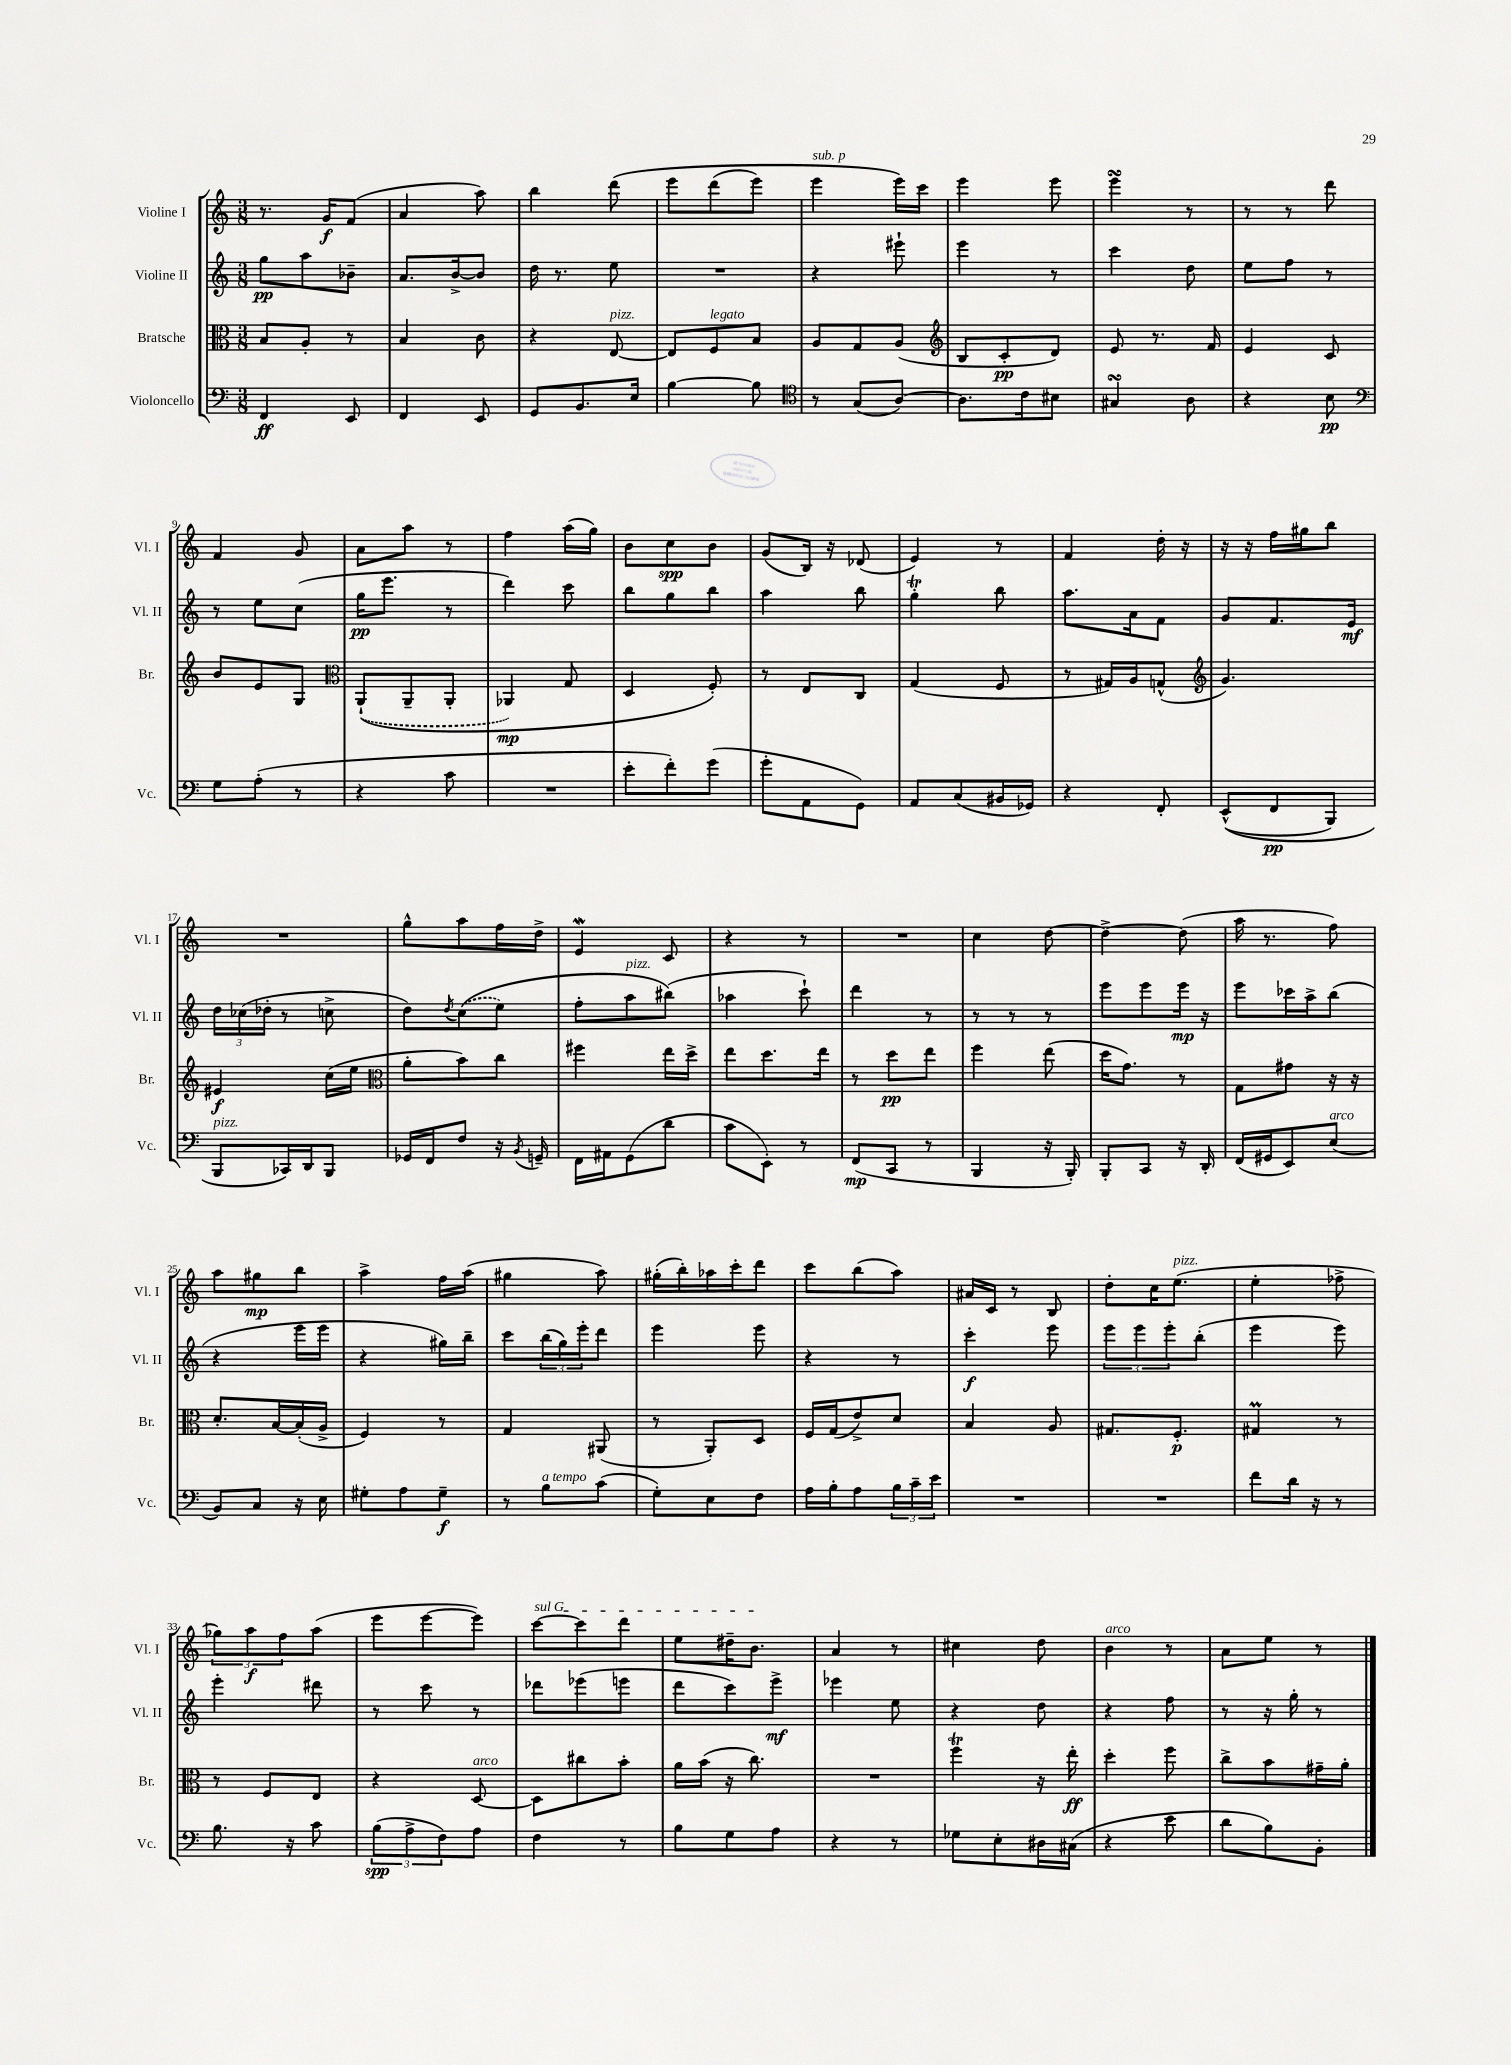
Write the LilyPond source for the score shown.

<<
\new StaffGroup <<
\new Staff = "s0" \with { instrumentName = "Violine I" shortInstrumentName = "Vl. I" } {
    \clef treble \key c \major \numericTimeSignature \time 3/8
    r8. g'16\f f'8( |
    a'4 a''8) |
    b''4 d'''8\( |
    e'''8 d'''8( e'''8) |
    e'''4^\markup { \italic "sub. p" } e'''16\) c'''16 |
    e'''4 e'''8 |
    e'''4\turn r8 |
    r8 r8 d'''8 |
    f'4 g'8 |
    a'8 a''8 r8 |
    f''4 a''16( g''16) |
    b'8 c''8\spp b'8 |
    g'8( b16) r16 des'8( |
    e'4) r8 |
    f'4 d''16-. r16 |
    r16 r16 f''16 gis''16 b''8 |
    R4. |
    g''8-^ a''8 f''16 d''16-> |
    e'4\mordent c'8 |
    r4 r8 |
    R4. |
    c''4 d''8~ |
    d''4~-> d''8( |
    a''16 r8. f''8) |
    a''8 gis''8\mp b''8 |
    a''4-> f''16 a''16( |
    gis''4 a''8) |
    gis''16-.( b''16-.) aes''16 c'''16-. d'''8 |
    c'''8 b''8( a''8) |
    ais'16 c'16 r8 b8 |
    d''8-. c''16 e''8.^\markup { \italic "pizz." }( |
    e''4-. fes''8-> |
    \tuplet 3/2 { ges''8) a''8\f f''8 } a''8( |
    e'''8 e'''8~ e'''8) |
    \once \override TextSpanner.bound-details.left.text = \markup { \italic "sul G" } c'''8~\startTextSpan c'''8 d'''8 |
    e''8 dis''16-- b'8.\stopTextSpan |
    a'4 r8 |
    cis''4 d''8 |
    b'4^\markup { \italic "arco" } r8 |
    a'8 e''8 r8 \bar "|." |
}
\new Staff = "s1" \with { instrumentName = "Violine II" shortInstrumentName = "Vl. II" } {
    \clef treble \key c \major \numericTimeSignature \time 3/8
    g''8\pp a''8 bes'8-- |
    a'8. b'16~-> b'8 |
    d''16 r8. e''8 |
    R4. |
    r4 eis'''8-! |
    e'''4 r8 |
    c'''4 d''8 |
    e''8 f''8 r8 |
    r8 e''8 c''8( |
    g''16\pp e'''8. r8 |
    d'''4) c'''8 |
    b''8 g''8 b''8 |
    a''4 b''8 |
    g''4-.\trill b''8 |
    a''8. a'16 f'8 |
    g'8 f'8. e'16\mf |
    \tuplet 3/2 { d''16 ces''16( des''16-. } r8 c''8-> |
    d''8) \acciaccatura { d''8 } \once \slurDashed c''8(\( e''8) |
    f''8-. a''8^\markup { \italic "pizz." } bis''8(\) |
    aes''4 c'''8-!) |
    d'''4 r8 |
    r8 r8 r8 |
    e'''8 e'''8 e'''16\mp r16 |
    e'''8 ces'''16 a''16-> b''8( |
    r4 e'''16 e'''16 |
    r4 gis''16) b''16-- |
    c'''8 \tuplet 3/2 { b''16( g''16) e'''16-. } d'''8 |
    e'''4 e'''8 |
    r4 r8 |
    c'''4-.\f e'''8 |
    \tuplet 3/2 { e'''8 e'''8 e'''8-. } b''8-.( |
    e'''4 e'''8) |
    e'''4-. dis'''8 |
    r8 c'''8 r8 |
    des'''8 ees'''8( e'''8 |
    d'''8 c'''8) e'''8->\mf |
    ees'''4 e''8 |
    r4 d''8 |
    r4 f''8 |
    r8 r16 g''16-. r8 \bar "|." |
}
\new Staff = "s2" \with { instrumentName = "Bratsche" shortInstrumentName = "Br." } {
    \clef alto \key c \major \numericTimeSignature \time 3/8
    b8 a8-. r8 |
    b4 c'8 |
    r4 e8~^\markup { \italic "pizz." } |
    e8 f8^\markup { \italic "legato" } b8 |
    a8 g8 a8( |
    \clef treble b8 c'8-.\pp d'8) |
    e'8 r8. f'16 |
    e'4 c'8 |
    b'8 e'8 g8 |
    \clef alto \once \slurDashed a,8-!(\( a,8-- a,8-. |
    aes,4\mp) g8 |
    d4 f8-.\) |
    r8 e8 c8 |
    g4( f8 |
    r8 gis16) a16 g8-^( |
    \clef treble g'4.) |
    eis'4\f c''16( e''16 |
    \clef alto a'8-. b'8) c''8 |
    fis''4 e''16 d''16-> |
    e''8 d''8. e''16 |
    r8 d''8\pp e''8 |
    f''4 e''8( |
    d''16 g'8.) r8 |
    g8 gis'8 r16 r16 |
    d'8.-. b16~ b16-.( a16-> |
    f4) r8 |
    g4 ais,8( |
    r8 a,8-.) d8 |
    f16 g16( e'8->) d'8 |
    b4 a8 |
    gis8. f8.-.\p |
    gis4\prall r8 |
    r8 f8 e8 |
    r4 d8~^\markup { \italic "arco" } |
    d8 cis''8 b'8-. |
    a'16 b'16( r16 c''8.) |
    R4. |
    f''4\trill r16 e''16-.\ff |
    d''4-. f''8 |
    c''8-> b'8 gis'16-- a'16-. \bar "|." |
}
\new Staff = "s3" \with { instrumentName = "Violoncello" shortInstrumentName = "Vc." } {
    \clef bass \key c \major \numericTimeSignature \time 3/8
    f,4\ff e,8 |
    f,4 e,8 |
    g,8 b,8. e16 |
    b4~ b8 |
    \clef tenor r8 g8( a8~) |
    a8. c'16 bis8 |
    gis4\turn a8 |
    r4 b8\pp |
    \clef bass g8 a8-.( r8 |
    r4 c'8 |
    R4. |
    e'8-. f'8-.) g'8( |
    g'8-. a,8 g,8) |
    a,8 c8( bis,16 ges,16) |
    r4 f,8-. |
    e,8-^(\( f,8\pp b,,8) |
    b,,8^\markup { \italic "pizz." } ces,16\) d,16 b,,8 |
    ges,16 f,16 f8 r16 \acciaccatura { b,8 } g,16-- |
    f,16 ais,16 g,8( d'8 |
    c'8 e,8-.) r8 |
    f,8\mp( c,8 r8 |
    b,,4 r16 b,,16-.) |
    b,,8-. c,8 r16 d,16-. |
    f,16( gis,16 e,8) e8^\markup { \italic "arco" }( |
    b,8) c8 r16 e16 |
    gis8-. a8 gis8--\f |
    r8 b8^\markup { \italic "a tempo" } c'8( |
    g8-.) e8 f8 |
    a16 b16-. a8 \tuplet 3/2 { b16 c'16-- e'16 } |
    R4. |
    R4. |
    f'8 d'16 r16 r8 |
    b8. r16 c'8 |
    \tuplet 3/2 { b8\spp( a8-> f8) } a8 |
    f4 r8 |
    b8 g8 a8 |
    r4 r8 |
    ges8 e8-. dis16 cis16( |
    r4 e'8 |
    d'8 b8) b,8-. \bar "|." |
}
>>
>>
